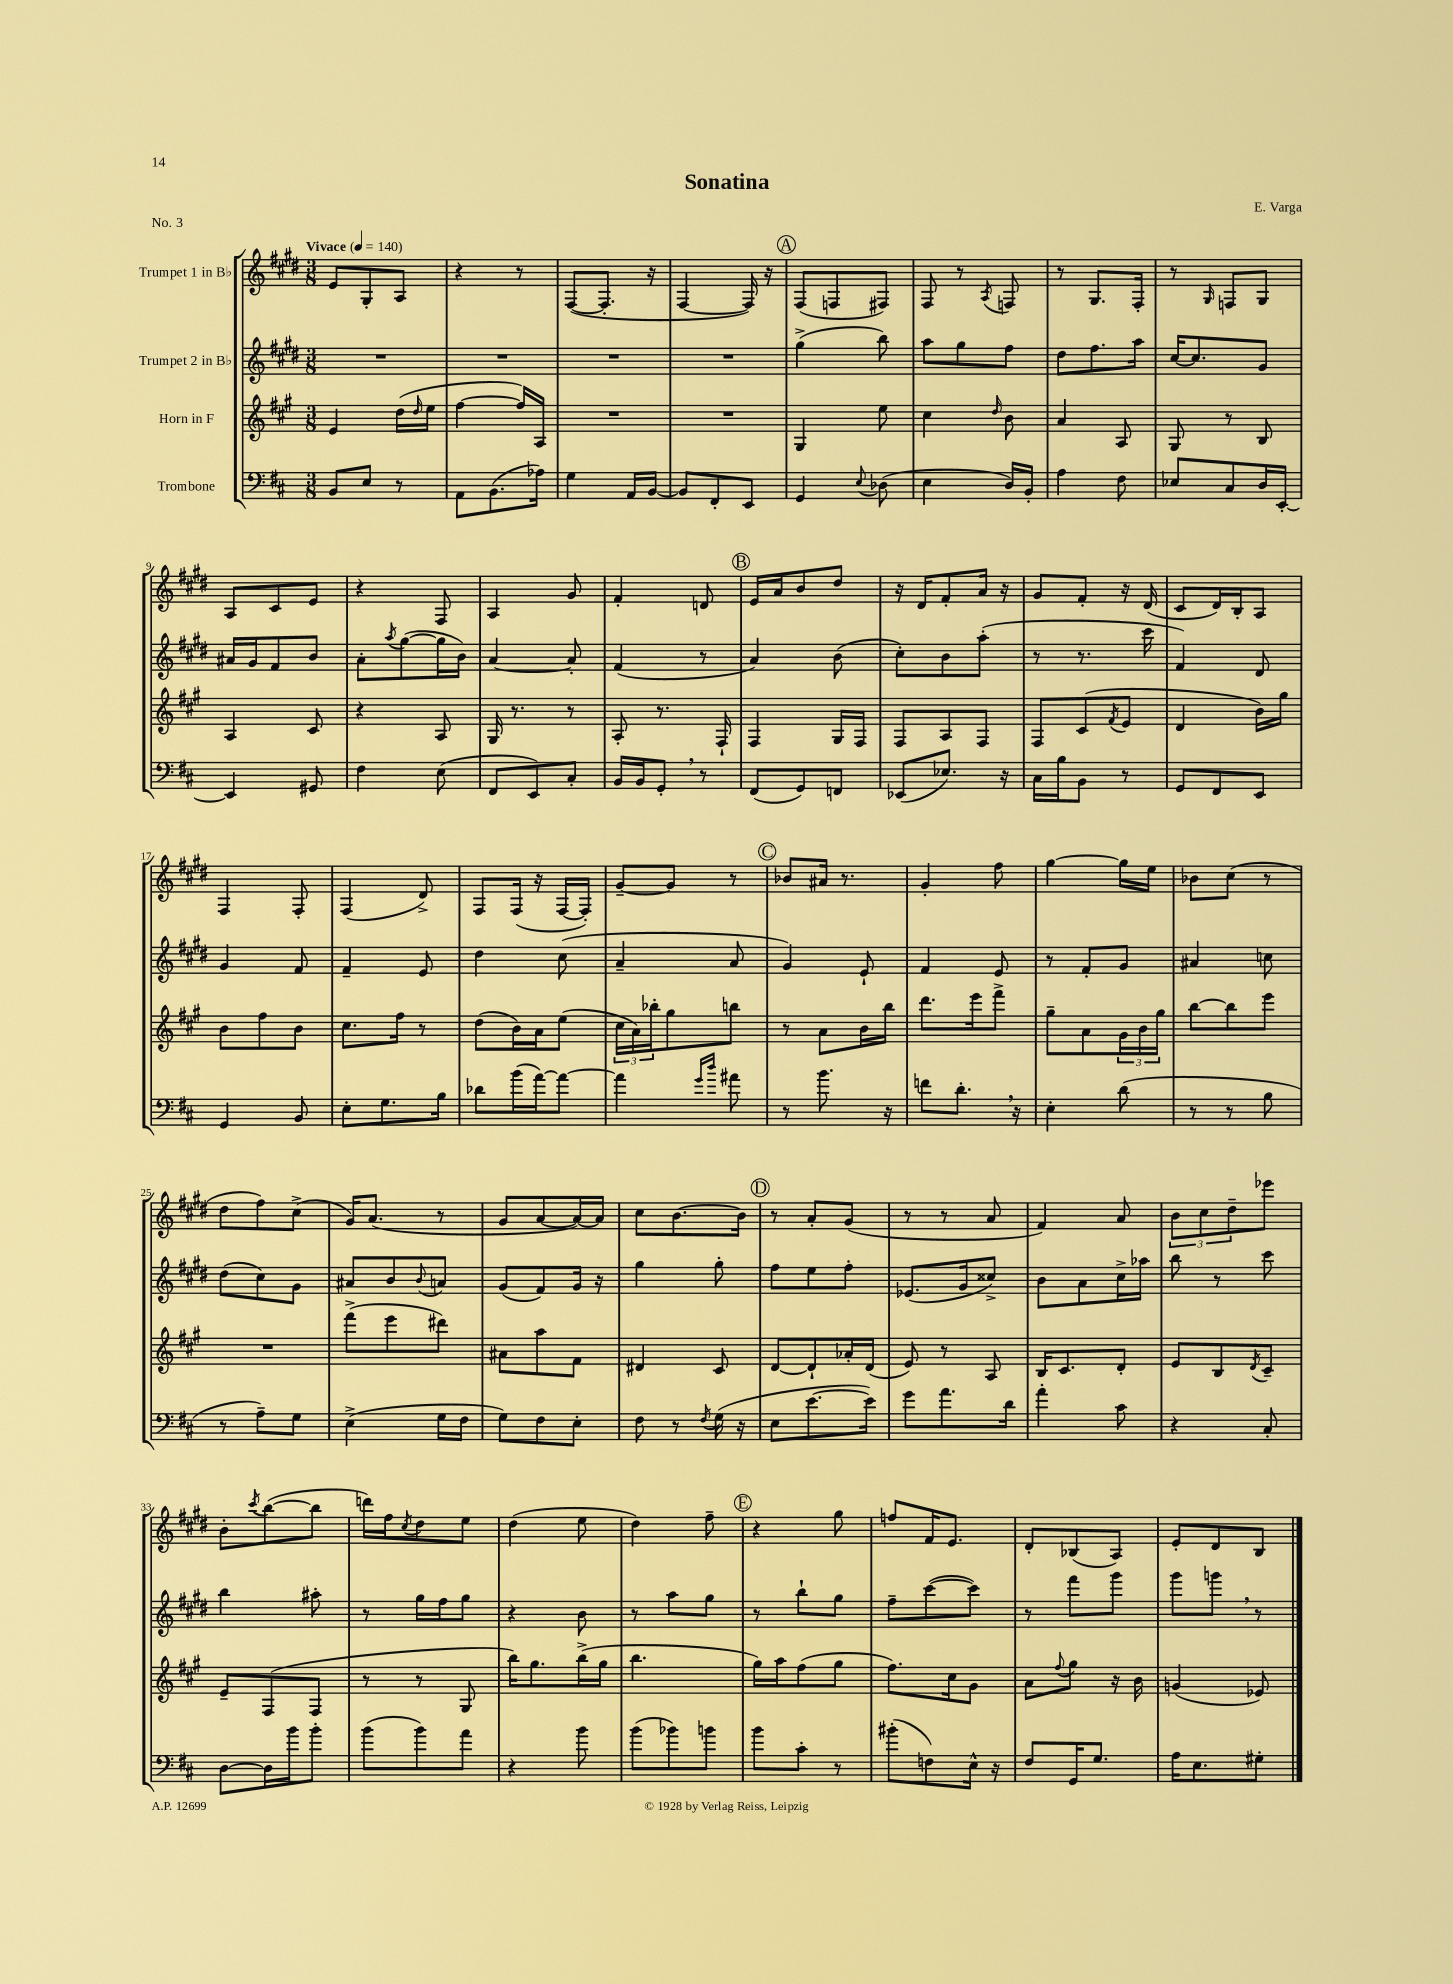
\header { title = "Sonatina" composer = "E. Varga" piece = "No. 3" }
<<
\new StaffGroup <<
\new Staff = "s0" \with { instrumentName = "Trumpet 1 in Bb" } {
    \clef treble \key e \major \numericTimeSignature \time 3/8 \tempo "Vivace" 4 = 140
    e'8 gis8-. a8 |
    r4 r8 |
    fis8~( fis8.-. r16 |
    fis4~ fis16) r16 |
    \mark \markup { \circle "A" } fis8( f8 fis8) |
    fis8 r8 \acciaccatura { a8 } f8 |
    r8 gis8. fis16-. |
    r8 \grace { gis16 } f8 gis8 |
    a8 cis'8 e'8 |
    r4 fis8 |
    a4 gis'8 |
    fis'4-. d'8 |
    \mark \markup { \circle "B" } e'16 a'16 b'8 dis''8 |
    r16 dis'16 fis'8-. a'16 r16 |
    gis'8 fis'8-. r16 dis'16( |
    cis'8 dis'16) b16-. a8 |
    fis4 fis8-. |
    fis4( dis'8->) |
    fis8 fis16( r16 fis16~ fis16-.) |
    gis'8~-- gis'8 r8 |
    \mark \markup { \circle "C" } bes'8 ais'16 r8. |
    gis'4-. fis''8 |
    gis''4~ gis''16 e''16 |
    bes'8 cis''8( r8 |
    dis''8 fis''8) cis''8->( |
    gis'16) a'8.( r8 |
    gis'8 a'8~ a'16~) a'16 |
    cis''8 b'8.~ b'16 |
    \mark \markup { \circle "D" } r8 a'8-. gis'8( |
    r8 r8 a'8 |
    fis'4) a'8 |
    \tuplet 3/2 { b'8 cis''8 dis''8-- } ees'''8 |
    b'8-. \acciaccatura { cis'''8 } b''8~( b''8 |
    d'''16) fis''16 \acciaccatura { cis''8 } dis''8 e''8 |
    dis''4( e''8 |
    dis''4) fis''8-- |
    \mark \markup { \circle "E" } r4 gis''8 |
    f''8 fis'16 e'8. |
    dis'8-. bes8( a8) |
    e'8-. dis'8 b8 \bar "|." |
}
\new Staff = "s1" \with { instrumentName = "Trumpet 2 in Bb" } {
    \clef treble \key e \major \numericTimeSignature \time 3/8
    R4. |
    R4. |
    R4. |
    R4. |
    \mark \markup { \circle "A" } gis''4->( b''8) |
    a''8 gis''8 fis''8 |
    dis''8 fis''8. a''16 |
    cis''16~ cis''8. gis'8 |
    ais'16 gis'16 fis'8 b'8 |
    a'8-. \acciaccatura { a''8 } gis''8~( gis''16 b'16) |
    a'4~ a'8-. |
    fis'4( r8 |
    \mark \markup { \circle "B" } a'4) b'8( |
    cis''8-.) b'8 a''8-.( |
    r8 r8. cis'''16 |
    fis'4) dis'8 |
    gis'4 fis'8 |
    fis'4-- e'8 |
    dis''4 cis''8( |
    a'4-- a'8 |
    \mark \markup { \circle "C" } gis'4) e'8-! |
    fis'4 e'8 |
    r8 fis'8-. gis'8 |
    ais'4 c''8 |
    dis''8( cis''8) gis'8 |
    ais'8 b'8 \appoggiatura { b'8 } a'8 |
    gis'8( fis'8) gis'16 r16 |
    gis''4 gis''8-. |
    \mark \markup { \circle "D" } fis''8 e''8 fis''8-. |
    ees'8.( gis'16 cisis''8->) |
    b'8 a'8 cis''16-> aes''16 |
    b''8 r8 cis'''8 |
    b''4 ais''8-. |
    r8 gis''16 fis''16 gis''8 |
    r4 b'8 |
    r8 a''8 gis''8 |
    \mark \markup { \circle "E" } r8 b''8-! gis''8 |
    fis''8-- cis'''8~( cis'''8) |
    r8 fis'''8 gis'''8 |
    gis'''8 g'''8 \breathe r8 \bar "|." |
}
\new Staff = "s2" \with { instrumentName = "Horn in F" } {
    \clef treble \key a \major \numericTimeSignature \time 3/8
    e'4 d''16( \grace { d''16 } e''16 |
    fis''4~ fis''16) a16 |
    R4. |
    R4. |
    \mark \markup { \circle "A" } gis4 e''8 |
    cis''4 \grace { d''16 } b'8 |
    a'4 a8 |
    gis8 r8 b8 |
    a4 cis'8 |
    r4 a8 |
    gis16 r8. r8 |
    a8-. r8. fis16-! |
    \mark \markup { \circle "B" } fis4 gis16 fis16 |
    fis8 a8 fis8 |
    fis8 cis'8( \acciaccatura { fis'8 } e'8 |
    d'4 b'16) gis''16 |
    b'8 fis''8 b'8 |
    cis''8. fis''16 r8 |
    d''8( b'16) a'16 e''8( |
    \tuplet 3/2 { cis''16 a'16) bes''16-. } gis''8 b''8 |
    \mark \markup { \circle "C" } r8 a'8 b'16 b''16 |
    d'''8. e'''16 fis'''8-> |
    gis''8-- a'8 \tuplet 3/2 { gis'16 b'16 gis''16 } |
    b''8~ b''8 e'''8 |
    R4. |
    fis'''8->( e'''8 dis'''8) |
    ais'8 a''8 fis'8 |
    dis'4 cis'8 |
    \mark \markup { \circle "D" } d'8~ d'8-! aes'16-. d'16( |
    e'8) r8 a8 |
    b16 cis'8. d'8-. |
    e'8 b8 \acciaccatura { d'8 } cis'8-- |
    e'8-- fis8( fis8 |
    r8 r8 gis8 |
    b''16) gis''8. b''16->( gis''16 |
    b''4. |
    \mark \markup { \circle "E" } gis''16) a''16 fis''8( gis''8 |
    fis''8.) cis''16 gis'8 |
    a'8 \appoggiatura { fis''8 } gis''8 r16 b'16 |
    g'4( ees'8) \bar "|." |
}
\new Staff = "s3" \with { instrumentName = "Trombone" } {
    \clef bass \key d \major \numericTimeSignature \time 3/8
    b,8 e8 r8 |
    a,8 b,8.( aes16) |
    g4 a,16 b,16~ |
    b,8 fis,8-. e,8 |
    \mark \markup { \circle "A" } g,4 \appoggiatura { e8 } des8( |
    e4 d16) b,16-. |
    a4 fis8 |
    ees8 cis8 d16 e,16~-. |
    e,4 gis,8 |
    fis4 e8( |
    fis,8 e,8) cis8-. |
    b,16 b,16 g,8-. \breathe r8 |
    \mark \markup { \circle "B" } fis,8( g,8) f,8 |
    ees,8( ees8.) r16 |
    cis16 b16 b,8 r8 |
    g,8 fis,8 e,8 |
    g,4 b,8 |
    e8-. g8. b16 |
    des'8 b'16( a'16~) a'8~ |
    a'4 \grace { g'16 d''16 } ais'8 |
    \mark \markup { \circle "C" } r8 b'8. r16 |
    f'8 d'8.-. \breathe r16 |
    e4-. d'8( |
    r8 r8 b8 |
    r8 a8--) g8 |
    e4->( g16 fis16 |
    g8) fis8 e8-. |
    fis8 r8 \acciaccatura { fis8 } g16( r16 |
    \mark \markup { \circle "D" } e8 e'8.~ e'16) |
    g'8 a'8. d'16 |
    a'4-. cis'8 |
    r4 cis8-. |
    d8~ d16 b'16 b'8-. |
    b'8( b'8) a'8 |
    r4 b'8 |
    b'8( bes'8) b'8 |
    \mark \markup { \circle "E" } b'8 cis'8-. r8 |
    bis'8-.( f8) e16-^ r16 |
    fis8 g,16 g8. |
    a16 e8. gis8-. \bar "|." |
}
>>
>>
